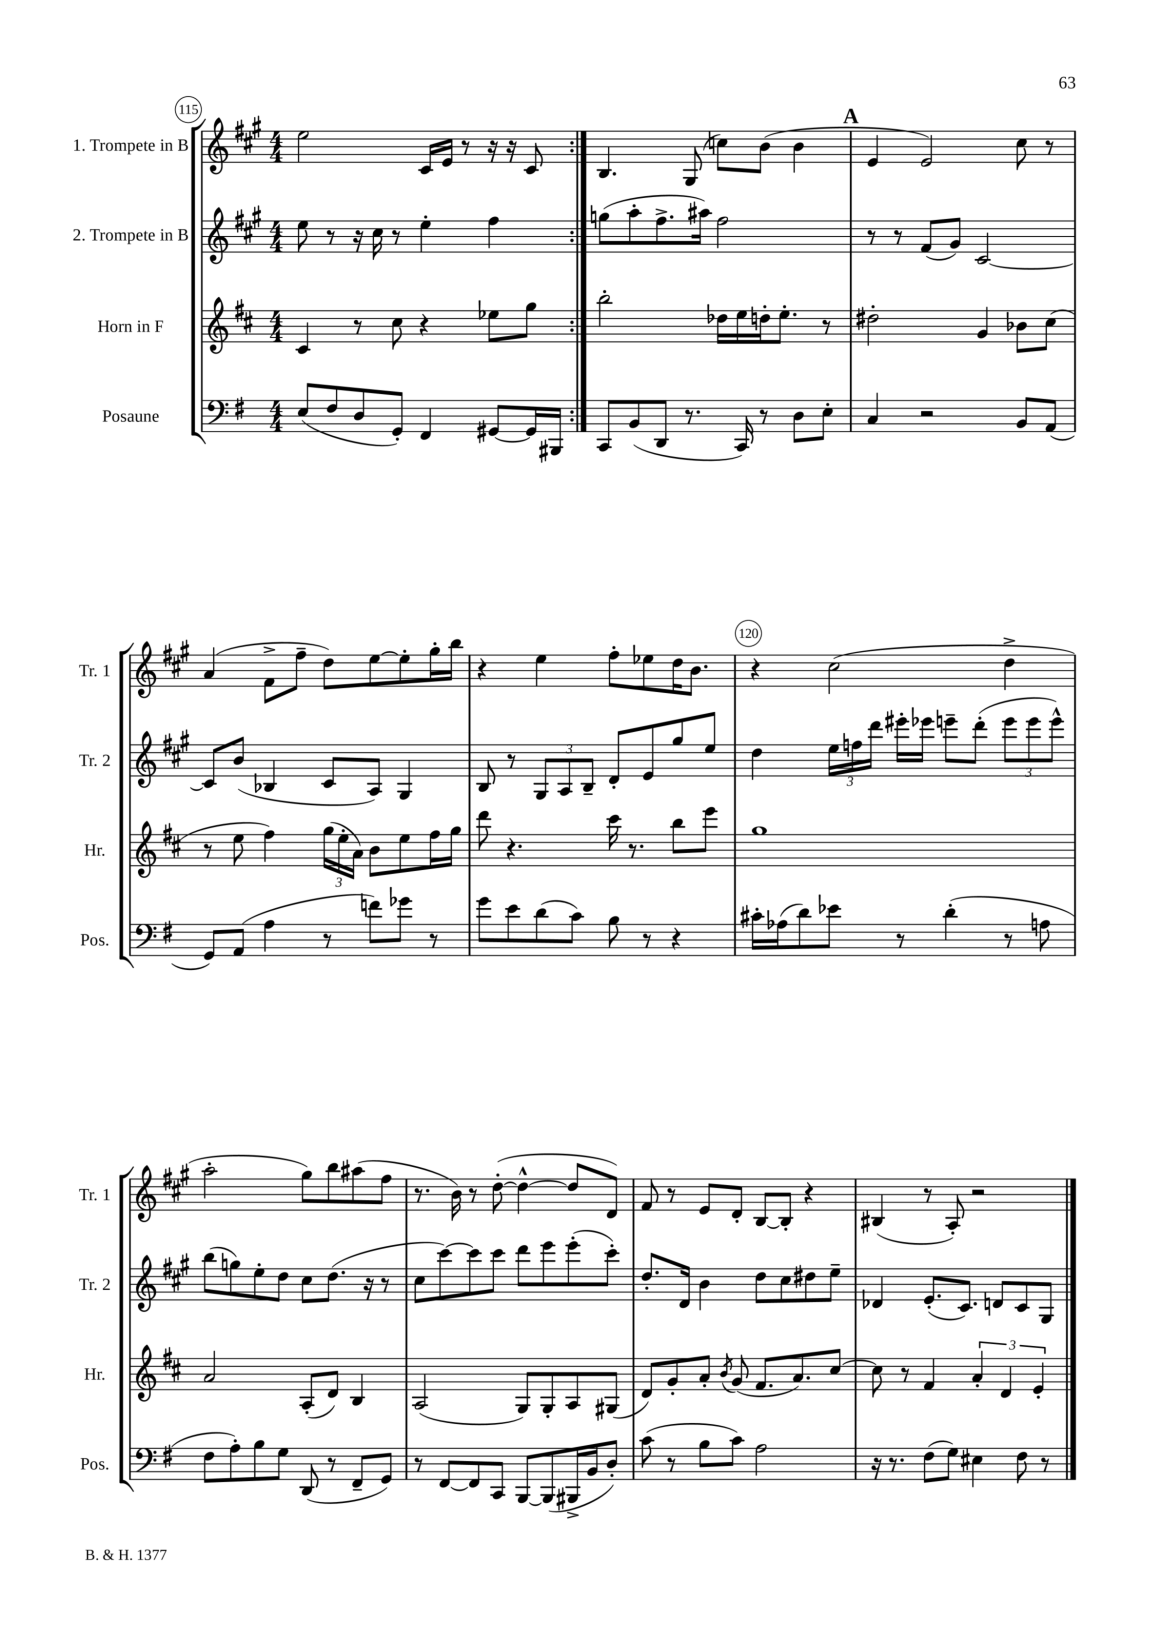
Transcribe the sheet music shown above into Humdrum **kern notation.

**kern	**kern	**kern	**kern
*staff4	*staff3	*staff2	*staff1
*clefF4	*clefG2	*clefG2	*clefG2
*k[f#]	*k[f#c#]	*k[f#c#g#]	*k[f#c#g#]
*M4/4	*M4/4	*M4/4	*M4/4
(8E	4c#	8ee	2ee
8F#	.	8r	.
8D	8r	16r	.
.	.	16cc#	.
8GG')	8cc#	8r	.
4FF#	4r	4ee'	16c#
.	.	.	16e
.	.	.	8r
[8GG#	8ee-	4ff#	16r
.	.	.	16r
16GG#]	8gg	.	8c#
16BBB#	.	.	.
=:|!	=:|!	=:|!	=:|!
8CC	2bb'	(8gg	4.B
(8BB	.	8aa'	.
8DD	.	8.ff#^	.
8.r	.	.	(8G#
.	.	16aa#)	.
.	16dd-	2ff#	8cc)
16CC)	16ee	.	.
8r	16dd'	.	(8b
.	8.ee'	.	.
8D	.	.	4b
8E'	8r	.	.
=	=	=	=
4C	2dd#'	8r	4e
.	.	8r	.
2r	.	(8f#	2e)
.	.	8g#)	.
.	4g	[2c#	.
8BB	8b-	.	8cc#
(8AA	(8cc#	.	8r
=	=	=	=
8GG)	8r	8c#]	(4a
(8AA	8ee	(8b	.
4A	4ff#)	4B-	8f#^
.	.	.	8ff#~
8r	(24gg	8c#	8dd)
.	24ee'	.	.
.	24a)	.	.
8f)	8b	8A)	[8ee
8g-	8ee	4G#	8ee']
8r	16ff#	.	16gg#'
.	16gg	.	16bb
=	=	=	=
8g	8ddd	8B	4r
8e	4.r	8r	.
(8d	.	12G#	4ee
.	.	12A	.
8c)	.	.	.
.	.	12B~	.
8B	16ccc#	8d'	8ff#'
.	8.r	.	.
8r	.	8e	8ee-
4r	8bb	8gg#	16dd
.	.	.	8.b
.	8eee	8ee	.
=	=	=	=
16c#'	1gg	4dd	4r
(16A-	.	.	.
8d)	.	.	.
8e-	.	24ee	(2cc#
.	.	24ff	.
.	.	24ddd	.
8r	.	16eee#'	.
.	.	16eee-	.
(4d'	.	8eee~	.
.	.	(8ddd'	.
8r	.	12eee	4dd^
.	.	12eee	.
8A	.	.	.
.	.	12eee^^)	.
=	=	=	=
8F#	2a	(8bb	2aa'
8A')	.	8gg)	.
8B	.	8ee'	.
8G	.	8dd	.
(8DD	(8A'	8cc#	8gg#)
8r	8d)	(8.dd	8bb
8FF#~	4B	.	(8aa#
.	.	16r	.
8GG)	.	8r	8ff#
=	=	=	=
8r	(2A	8cc#	8.r
[8FF#	.	[8ccc#)	.
.	.	.	16b)
8FF#]	.	8ccc#]	8r
8CC	.	8ccc#	([8dd'
[8BBB	8G)	8ddd	4dd^^_
(8BBB]	8G'	8eee	.
16BBB#^	8A	(8eee'	8dd]
16BB	.	.	.
8D')	(8G#	8ccc#')	8d)
=	=	=	=
(8c	8d)	8.dd'	8f#
8r	8g'	.	8r
.	.	16d	.
8B	8a'	4b	8e
.	8qb	.	.
8c)	(8g	.	8d'
2A	8.f#	8dd	[8B
.	.	8cc#	8B']
.	8.a)	.	.
.	.	8dd#	4r
.	[8cc#	8ee~	.
=	=	=	=
16r	8cc#]	4d-	(4B#
8.r	.	.	.
.	8r	.	.
(8F#	4f#	(8.e'	8r
8G)	.	.	8A')
.	.	8.c#)	.
4E#	6a'	.	2r
.	.	8d	.
.	6d	.	.
8F#	.	8c#	.
.	6e'	.	.
8r	.	8G#	.
==	==	==	==
*-	*-	*-	*-
